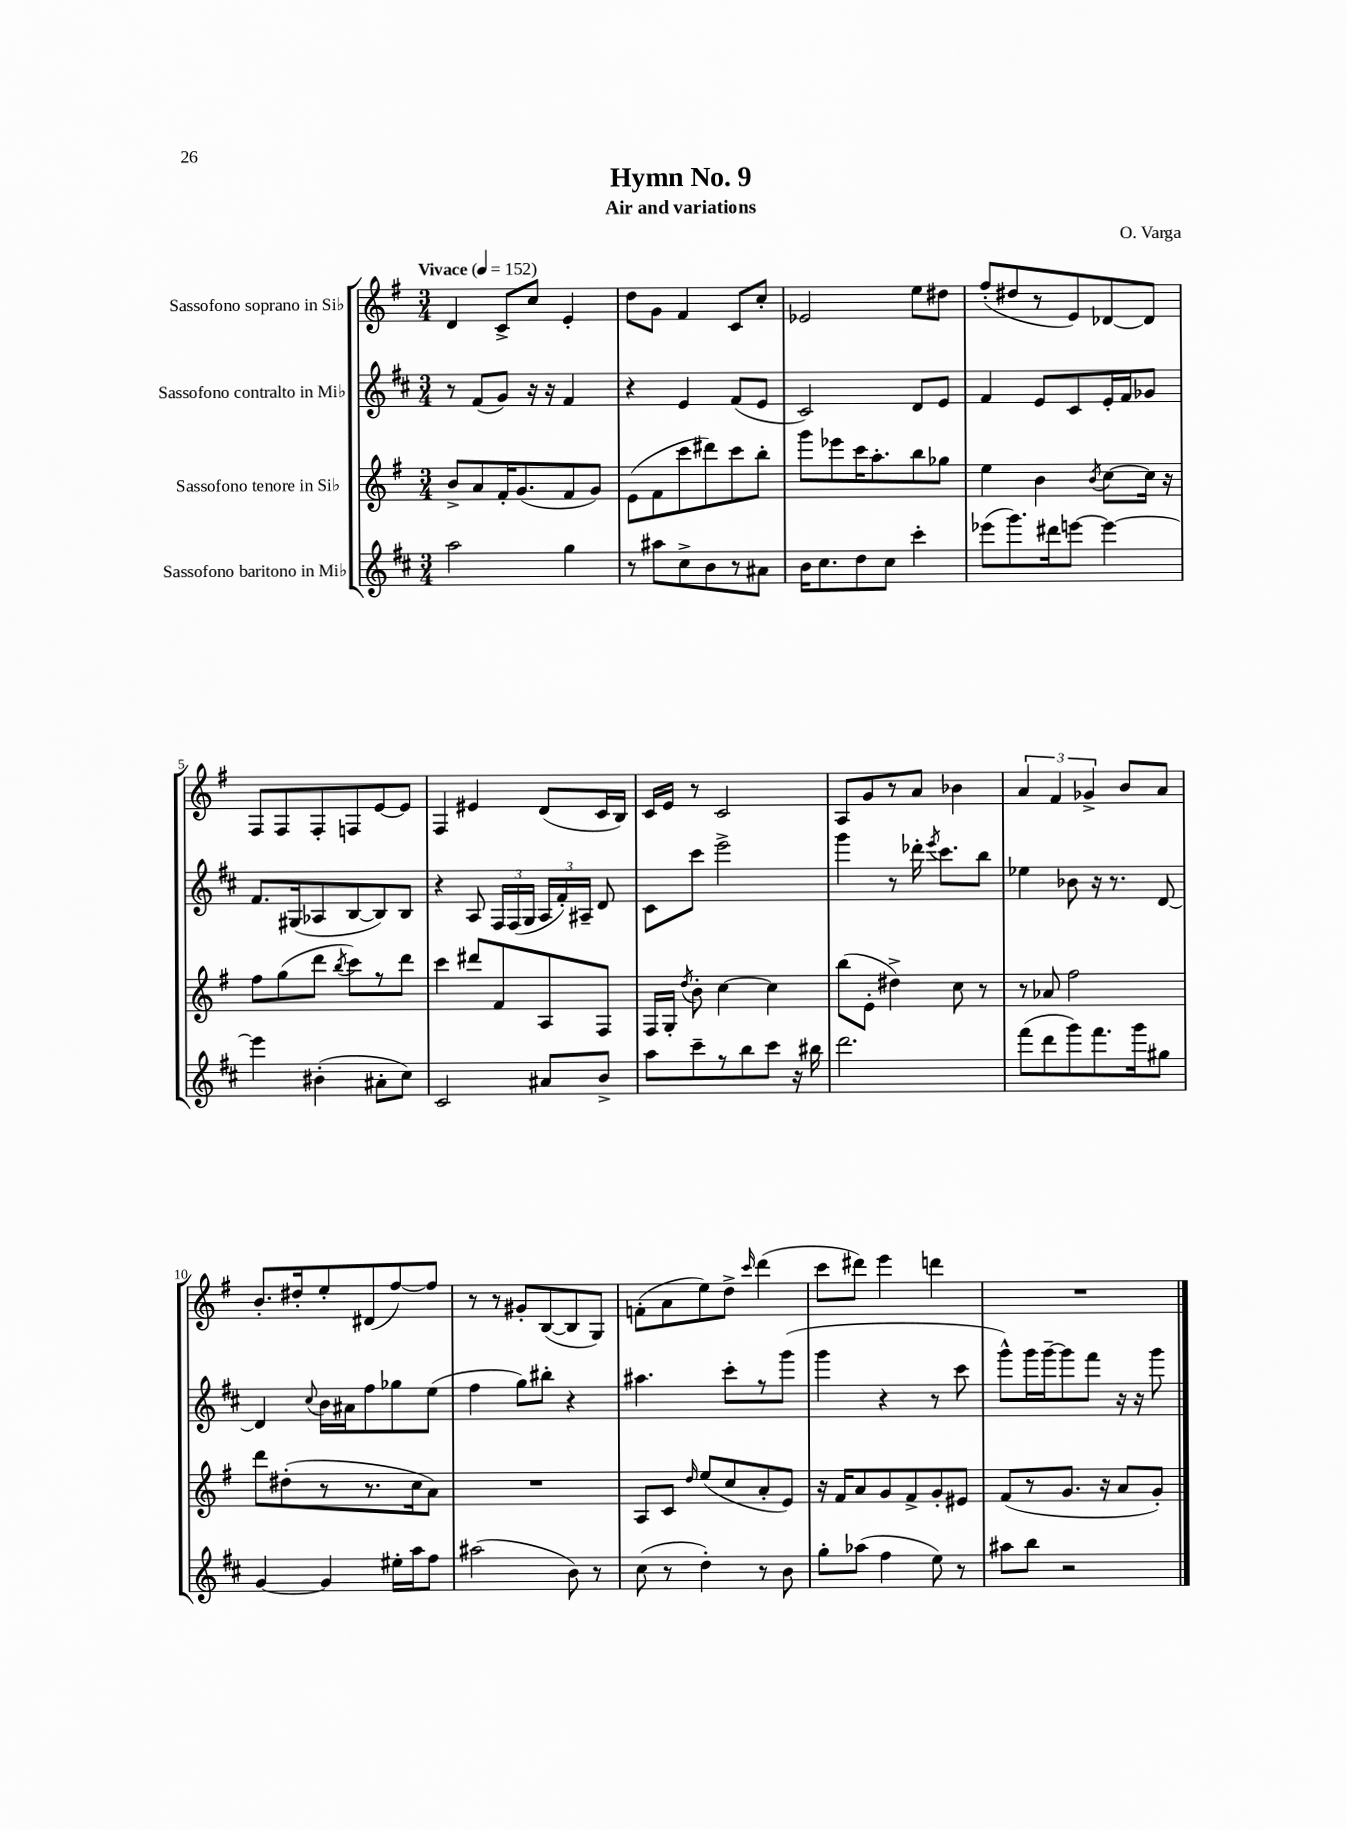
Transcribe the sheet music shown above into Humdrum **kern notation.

**kern	**kern	**kern	**kern
*staff4	*staff3	*staff2	*staff1
*clefG2	*clefG2	*clefG2	*clefG2
*k[f#c#]	*k[f#]	*k[f#c#]	*k[f#]
*M3/4	*M3/4	*M3/4	*M3/4
*MM152	*MM152	*MM152	*MM152
2aa	8b^	8r	4d
.	8a	(8f#	.
.	16f#'	8g)	8c^
.	(8.g	.	.
.	.	16r	8cc
.	.	16r	.
4gg	8f#	4f#	4e'
.	8g)	.	.
=	=	=	=
8r	(8e	4r	8dd
8aa#	8f#	.	8g
8cc#^	8ccc	4e	4f#
8b	8ddd#)	.	.
8r	8ccc	(8f#	8c
8a#	8bb'	8e	8cc'
=	=	=	=
16b	8ggg	2c#)	2e-
8.cc#	.	.	.
.	8eee-	.	.
8dd	16ccc	.	.
.	8.aa'	.	.
8cc#	.	.	.
4ccc#'	8bb	8d	8ee
.	8gg-	8e	8dd#
=	=	=	=
(8eee-	4ee	4f#	(8ff#'
8.ggg)	.	.	8dd#
.	4b	8e	8r
16ddd#	.	.	.
[8eee	.	8c#	8e)
.	8qb	.	.
4eee_	[8cc	16e'	[8d-
.	.	16f#	.
.	16cc]	8g-	8d-]
.	16r	.	.
=	=	=	=
4eee]	8ff#	8.f#	8F#
.	(8gg	.	8F#
.	.	(16G#	.
(4b#'	8ddd	8A-	8F#'
.	8qbb	.	.
.	8ccc)	[8B	8F
8a#'	8r	8B])	[8e
8cc#)	8ddd	8B	8e]
=	=	=	=
2c#	4ccc	4r	4F#
.	8ddd#	8A	4e#
.	8f#	24F#	.
.	.	(24F#	.
.	.	24G	.
8a#	8A	24A	(8d
.	.	24f#')	.
.	.	24A#~	.
8b^	8F#	8d	16c
.	.	.	16B)
=	=	=	=
8aa	16F#	8c#	16c
.	16G'	.	16e
.	8qdd	.	.
8ccc#~	8b'	8ccc#	8r
8r	[4cc	2eee^	2c
8bb	.	.	.
8ccc#	4cc]	.	.
16r	.	.	.
16bb#	.	.	.
=	=	=	=
2.ddd	(8bb	4ggg	8A
.	8e'	.	8g
.	4dd#^)	8r	8r
.	.	16ddd-'	8a
.	.	8qeee	.
.	.	8.ccc#	.
.	8cc	.	4b-
.	8r	8bb	.
=	=	=	=
(8fff#	8r	4ee-	6a
8ddd	8a-	.	.
.	.	.	6f#
8ggg)	2ff#	8b-	.
.	.	.	6g-^
8.fff#	.	16r	.
.	.	8.r	.
.	.	.	8b
16ggg	.	.	.
8gg#	.	[8d	8a
=	=	=	=
[4g	8ddd	4d]	8.b'
.	(8dd#'	.	.
.	.	.	16dd#'
.	.	8qqcc#	.
4g]	8r	16b	8ee'
.	.	16a#	.
.	8.r	8ff#	(8d#
16ee#'	.	8gg-	[8ff#)
16aa	16cc	.	.
8ff#	8a)	(8ee	8ff#]
=	=	=	=
(2aa#	2.r	4ff#	8r
.	.	.	8r
.	.	8gg)	8g#'
.	.	8bb#'	([8B
8b)	.	4r	8B]
8r	.	.	8G)
=	=	=	=
(8cc#	8A	4.aa#	(8f'
8r	8c	.	8a
.	16qqdd	.	.
4dd')	(8ee	.	8ee)
.	8cc	8ccc#'	8dd^
.	.	.	16qqccc
8r	8a'	8r	(4ddd
8b	8e)	(8ggg	.
=	=	=	=
8gg'	16r	4ggg	8ccc
.	16f#	.	.
(8aa-	8a	.	8ddd#)
4ff#	8g	4r	4eee
.	8f#^	.	.
8ee)	8g'	8r	4ddd
8r	8e#	8ccc#	.
=	=	=	=
8aa#	(8f#	8ggg^^)	2.r
8bb	8r	16ggg	.
.	.	[16ggg~	.
2r	8.g	8ggg]	.
.	.	8fff#	.
.	16r	.	.
.	8a	16r	.
.	.	16r	.
.	8g')	8ggg	.
==	==	==	==
*-	*-	*-	*-
